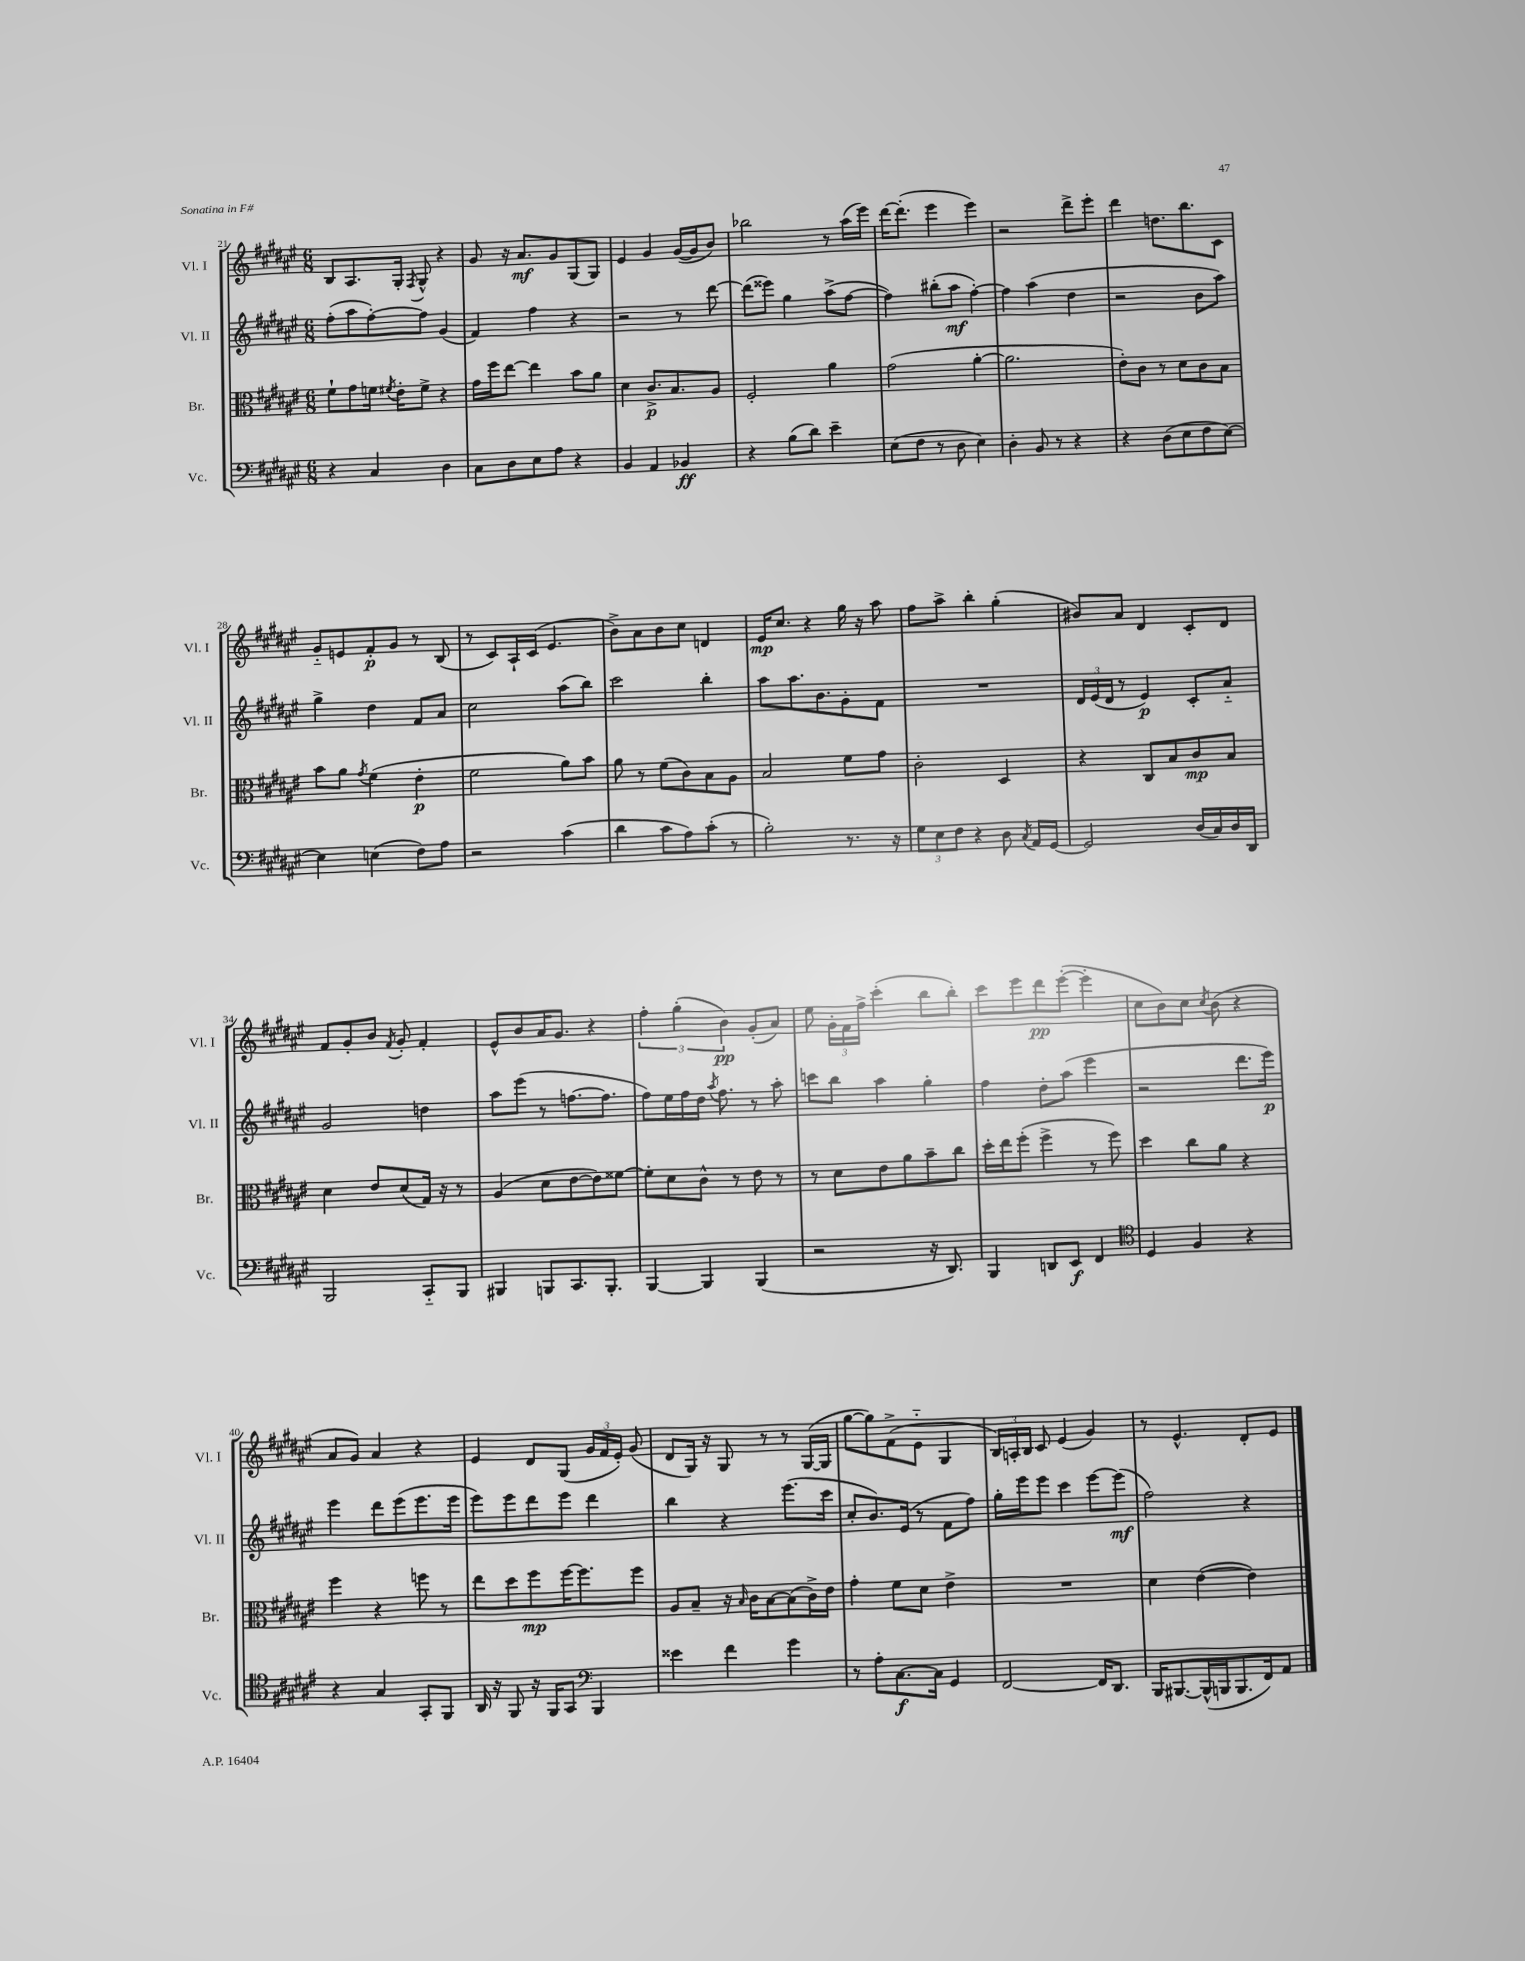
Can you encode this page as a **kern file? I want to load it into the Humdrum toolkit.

**kern	**kern	**kern	**kern
*staff4	*staff3	*staff2	*staff1
*clefF4	*clefC3	*clefG2	*clefG2
*k[f#c#g#d#a#e#]	*k[f#c#g#d#a#e#]	*k[f#c#g#d#a#e#]	*k[f#c#g#d#a#e#]
*M6/8	*M6/8	*M6/8	*M6/8
4r	8f#`	(8ff#'	8B
.	8g#	8aa#	8.A#
4C#	16f	[8ff#')	.
.	8qf#	.	.
.	16e#'	.	16G#'
.	.	.	8qF#
.	8f#^	8ff#]	8G#^^
4D#	4r	(4g#	4r
=	=	=	=
8C#	16g#	4f#)	8g#
.	16ff#	.	.
8D#	[8ee#	.	16r
.	.	.	8.a#
8E#	4ee#]	4ff#	.
8A#	.	.	8g#
4r	8b	4r	(8G#
.	8a#	.	8G#)
=	=	=	=
4BB	4d#	2r	4e#
4AA#	8.c#^	.	4g#
.	8.B	.	.
4BB-	.	8r	([16g#
.	.	.	16g#]
.	8A#	[8ddd#	8b)
=	=	=	=
4r	2F#'	(8ddd#]	2bb-
.	.	8eee##)	.
(8B	.	4gg#	.
8d#)	.	.	.
4e#~	4a#	(8aa#^	8r
.	.	[8ff#	(16aa#
.	.	.	16eee#)
=	=	=	=
(8E#	(2g#	4ff#])	[16ddd#
.	.	.	(8.ddd#']
8F#	.	.	.
8r	.	(8bb#'	4eee#
8D#	.	8aa#	.
4E#)	[4a#'	[4ff#')	4eee#)
=	=	=	=
4D#'	2.a#]	4ff#]	2r
8BB	.	(4aa#	.
8r	.	.	.
4r	.	4dd#	8ddd#^
.	.	.	8eee#'
=	=	=	=
4r	8e#')	2r	4ddd#
.	8c#	.	.
(8D#	8r	.	8.dd
8E#	8d#	.	.
.	.	.	8.bb
8F#	8c#	8b	.
[8E#)	8B	8aa#)	8c#
=	=	=	=
4E#]	8b	4gg#^	8g#'~
.	8a#	.	8e
.	8qg#	.	.
(4E	(4f#	4dd#	8f#'
.	.	.	8g#
8F#)	4e#'	8f#	8r
8A#	.	8a#	(8B
=	=	=	=
2r	2f#	2cc#	8r
.	.	.	8c#)
.	.	.	16A#`
.	.	.	(16c#
.	.	.	4.e#
(4c#	8a#)	(8aa#	.
.	8b	8bb)	.
=	=	=	=
4d#	8a#	2ccc#	8b^)
.	8r	.	8a#
8c#	(8f#	.	8b
8A#)	8c#)	.	8cc#
(8c#'	8B	4bb'	4d
8r	8A#	.	.
=	=	=	=
2B')	2B	8aa#	16e#
.	.	.	8.cc#
.	.	8.aa#	.
.	.	.	4r
.	.	8.b	.
8.r	8f#	8g#'	16gg#
.	.	.	16r
.	8g#	8f#	8aa#
16r	.	.	.
=	=	=	=
12G#	2c#'	2.r	8ff#
12E#	.	.	.
.	.	.	8aa#^
12F#	.	.	.
4r	.	.	4bb'
8D#	4D#	.	(4gg#'
8qC#	.	.	.
16AA#	.	.	.
[16GG#	.	.	.
=	=	=	=
2GG#]	4r	24d#	8b#)
.	.	(24e#	.
.	.	24d#	.
.	.	8r	8a#
.	8C#	4e#)	4d#
.	8B	.	.
(16D#	8c#	8c#'	8c#'
16C#)	.	.	.
16D#	8B	8a#'~	8d#
16DD#	.	.	.
=	=	=	=
2BBB	4d#	2g#	8f#
.	.	.	8g#'
.	8e#	.	8b
.	.	.	8qf#
.	(8d#	.	8g#'
8CC#'~	16G#)	4dd	4f#'
.	16r	.	.
8BBB	8r	.	.
=	=	=	=
4BBB#	(4A#	8aa#	8e#^^
.	.	(8eee#	8b
8BBB	8d#	8r	16a#
.	.	.	8.g#
8.CC#	[8e#	[8.ff	.
.	8e#])	.	4r
8.BBB'	.	8.ff]	.
.	[8f##	.	.
=	=	=	=
[4BBB	8f##']	8ff#)	6ff#'
.	8d#	16ee#	.
.	.	.	(6gg#'
.	.	16ff#	.
4BBB]	8c#^^	16dd#	.
.	.	8qaa#	.
.	.	8.ff#	.
.	.	.	6b)
.	8r	.	.
(4BBB	8e#	8r	(8g#'
.	8r	8aa#'	8a#)
=	=	=	=
2r	8r	8ccc	8ee#
.	8d#	8bb	24g#'
.	.	.	24f#
.	.	.	24ff#^
.	8e#	4aa#	(4ccc#'
.	8a#	.	.
16r	8b~	4gg#'	8bb
8.DD#)	.	.	.
.	8cc#	.	8bb')
=	=	=	=
4BBB	16dd#'	4ff#	8ccc#
.	16ee#	.	.
.	(8ff#'	.	8eee#
8DD	4ff#^	8dd#'	8ddd#
8EE#	.	(8aa#	([8eee#'
4FF#	8r	4eee#	4eee#']
.	8ff#)	.	.
=	=	=	=
*clefC4	*	*	*
4D#	4dd#	2r	8cc#
.	.	.	8b)
4F#	8cc#	.	8cc#
.	.	.	8qcc#
.	8a#	.	(8b
4r	4r	8.ddd#	4r
.	.	16eee#)	.
=	=	=	=
4r	4ff#	4eee#	8a#
.	.	.	8g#)
4G#	4r	8ddd#	4a#
.	.	(8eee#	.
8GG#'	8ff	8.eee#	4r
8FF#	8r	.	.
.	.	16eee#	.
=	=	=	=
16AA#	8ee#	8eee#)	4e#
16r	.	.	.
8FF#	8dd#	8eee#	.
16r	8ff#	8ddd#	8d#
16FF#	.	.	.
8GG#	[16ff#	8eee#	(8G#
.	8.ff#]	.	.
*clefF4	*	*	*
4BBB	.	4ddd#	24g#
.	.	.	24f#
.	.	.	24e#')
.	8ff#	.	(8g#
=	=	=	=
4e##	8A#	4bb	8d#
.	8B~	.	16G#)
.	.	.	16r
4f#	16r	4r	8G#
.	16qqB	.	.
.	16c#	.	.
.	[8B	.	8r
4g#	(8B]	(8.eee#	8r
.	16c#^)	.	([16G#
.	16e#	16ccc#	16G#]
=	=	=	=
8r	4g#'	8cc#'	[8gg#
8A#'	.	8.b)	8gg#])
[8.C#	8f#	.	(8f#^
.	.	(16e#	.
.	8d#	8r	8e#'~
16C#]	.	.	.
4GG#	4e#^	8f#	4G#
.	.	8ff#)	.
=	=	=	=
[2FF#	2.r	16gg#'	24B)
.	.	.	24A'
.	.	16eee#	.
.	.	.	24B
.	.	8eee#	8c#
.	.	4ccc#	(4e#
16FF#]	.	[8eee#	4g#)
8.DD#	.	.	.
.	.	(8eee#]	.
=	=	=	=
16BBB	4d#	2ff#)	8r
[8.BBB#	.	.	.
.	.	.	4.e#^^
(16BBB#^^]	([4e#	.	.
16BBB	.	.	.
8.BBB	.	.	.
.	4e#])	4r	8d#'
16FF#)	.	.	.
8AA#	.	.	8e#
==	==	==	==
*-	*-	*-	*-
